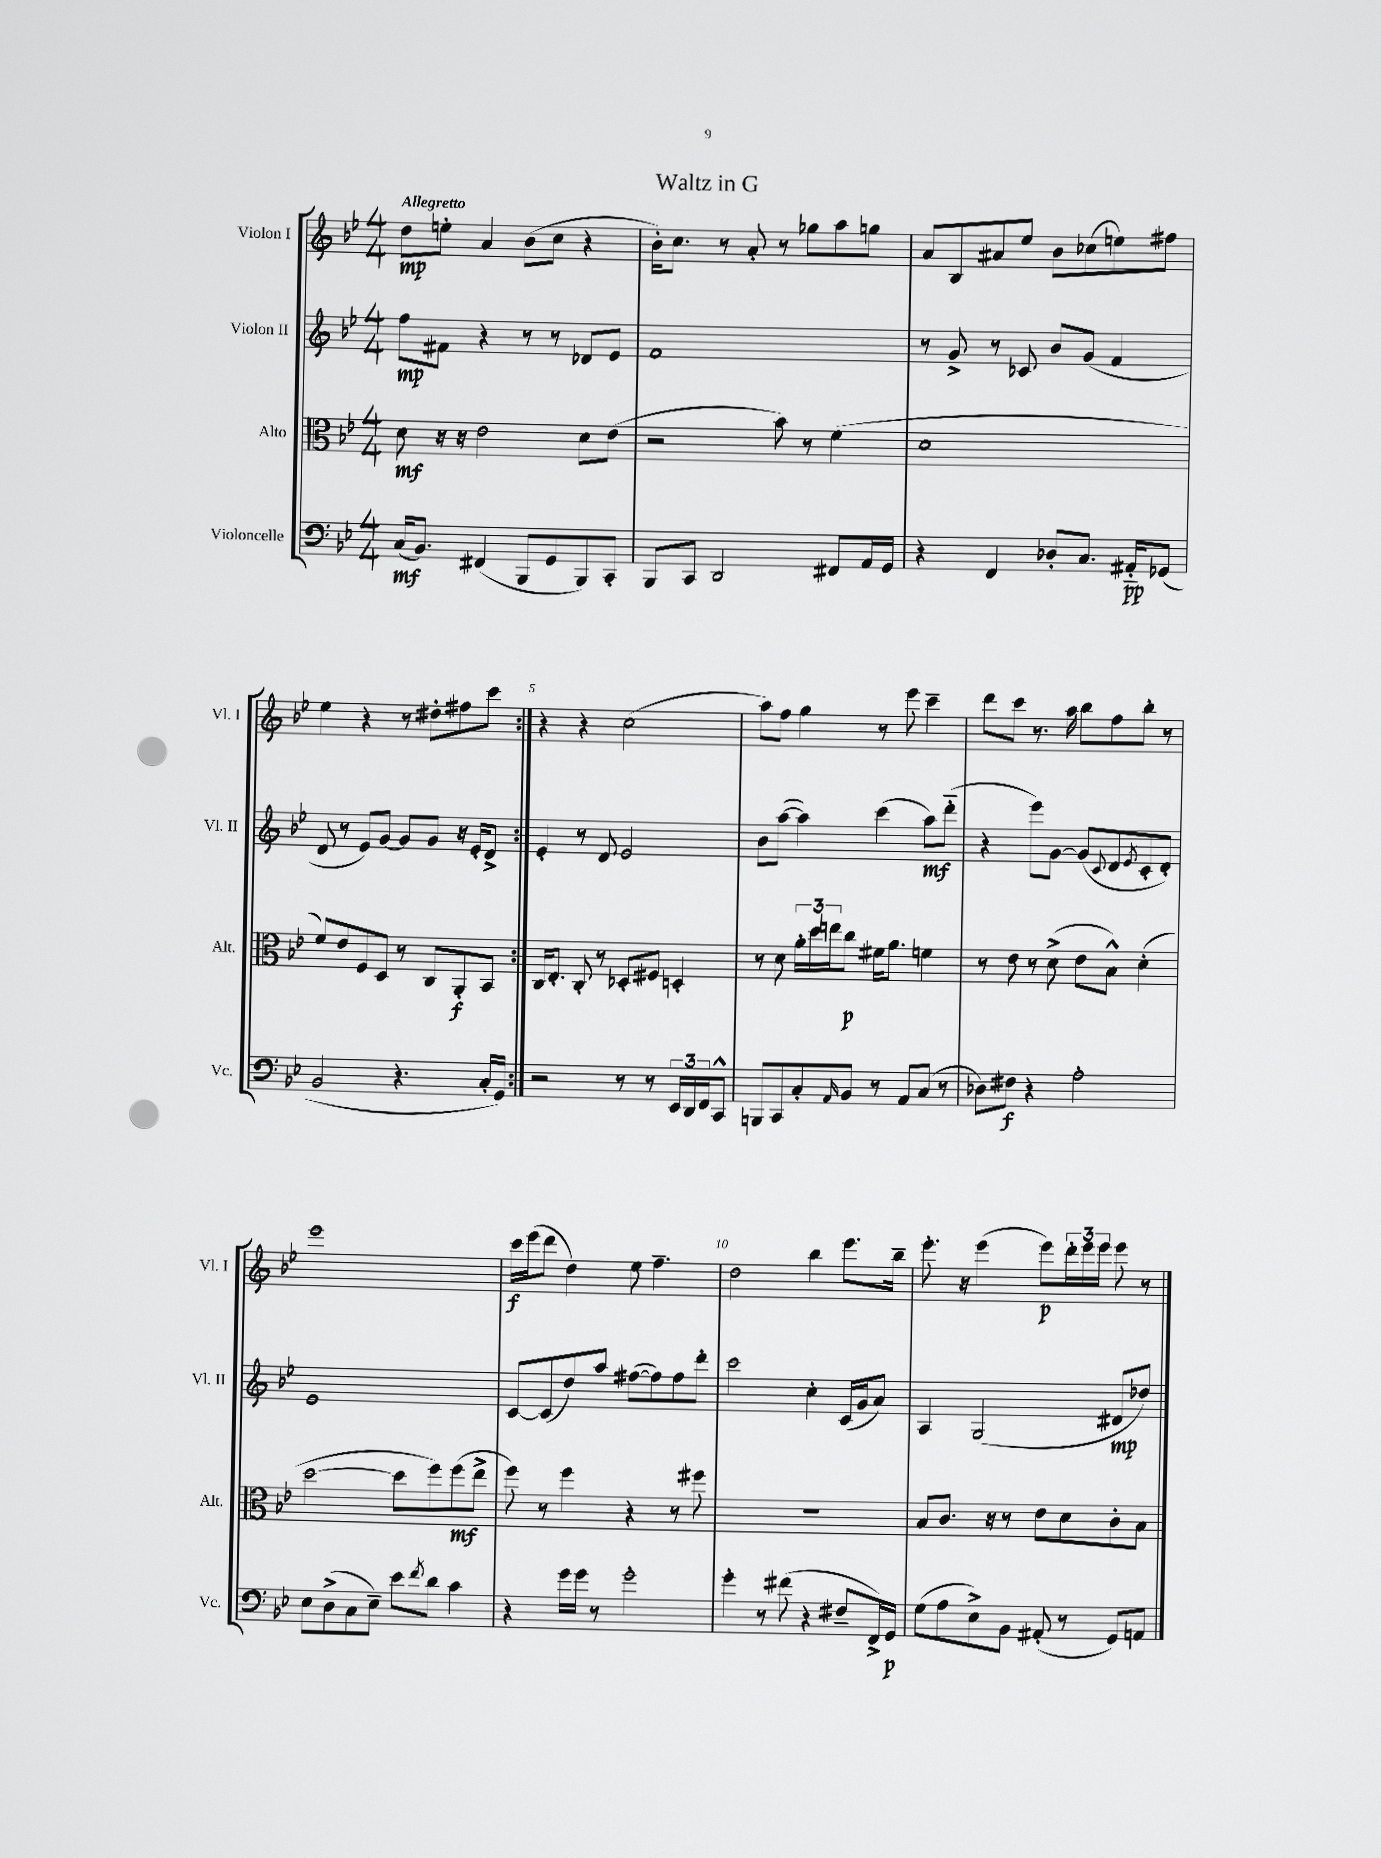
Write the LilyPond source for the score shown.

\header { title = "Waltz in G" }
<<
\new StaffGroup <<
\new Staff = "s0" \with { instrumentName = "Violon I" shortInstrumentName = "Vl. I" } {
    \clef treble \key bes \major \numericTimeSignature \time 4/4 \tempo "Allegretto"
    \repeat volta 2 { d''8\mp e''8-. a'4 bes'8( c''8 r4 |
    bes'16-.) c''8. r8 a'8-. r8 ges''8 a''8 g''8 |
    a'8 bes8 ais'8 ees''8 bes'8 ces''8( e''8) fis''8 |
    ees''4 r4 r8 dis''8-. fis''8 c'''8 | }
    r4 r4 c''2( |
    a''8) f''8 g''4 r8 ees'''8 c'''4-- |
    d'''8 c'''8 r8. a''16 bes''8 f''8 bes''8-. r8 |
    ees'''1 |
    c'''16\f ees'''16( d'''8 d''4) ees''8 f''4.-- |
    d''2 bes''4 ees'''8. bes''16-- |
    ees'''8.-. r16 ees'''4( ees'''8\p) \tuplet 3/2 { d'''16-. ees'''16 ees'''16 } ees'''8 r8 \bar "|." |
}
\new Staff = "s1" \with { instrumentName = "Violon II" shortInstrumentName = "Vl. II" } {
    \clef treble \key bes \major \numericTimeSignature \time 4/4
    \repeat volta 2 { f''8\mp fis'8 r4 r8 r8 des'8 ees'8 |
    f'1 |
    r8 g'8-> r8 ces'8 bes'8 g'8( f'4 |
    d'8 r8 ees'8) g'8~ g'8 g'8 r16 ees'16-. d'8-> | }
    ees'4-. r8 d'8 ees'2 |
    bes'8 a''8~( a''4) c'''4( a''8\mf) d'''8-_( |
    r4 ees'''8) g'8~ g'8( \appoggiatura { c'8 } d'8 \acciaccatura { ees'8 } c'8-. d'8-.) |
    ees'1 |
    c'8~ c'8( d''8) a''8 fis''8~( fis''8) fis''8 d'''8-. |
    c'''2 c''4-. c'16( g'16 a'8) |
    a4 g2( dis'8\mp des''8) \bar "|." |
}
\new Staff = "s2" \with { instrumentName = "Alto" shortInstrumentName = "Alt." } {
    \clef alto \key bes \major \numericTimeSignature \time 4/4
    \repeat volta 2 { d'8\mf r16 r16 ees'2 d'8 ees'8( |
    r2 bes'8) r8 f'4( |
    d'1 |
    f'8) ees'8 f8 d8 r8 c8 a,8-.\f bes,8 | }
    c16 ees8.-. c8-. r8 des8-. fis8 d4-. |
    r8 d'8 \tuplet 3/2 { a'16-. d''16 e''16 } c''8\p fis'16 a'8. f'4 |
    r8 ees'8 r8 d'8->( ees'8 bes8-^) d'4-.( |
    d''2~ d''8 f''8) f''8\mf( ees''8-> |
    f''8) r8 f''4 r4 r8 fis''8 |
    R1 |
    bes8 c'8. r16 r8 ees'8 d'8 c'8-. bes8 \bar "|." |
}
\new Staff = "s3" \with { instrumentName = "Violoncelle" shortInstrumentName = "Vc." } {
    \clef bass \key bes \major \numericTimeSignature \time 4/4
    \repeat volta 2 { c16\mf( bes,8.) fis,4( bes,,8 g,8 bes,,8) c,8-. |
    bes,,8 c,8 d,2 fis,8 a,16 g,16 |
    r4 f,4 des8-. c8. ais,16-_\pp ges,8( |
    bes,2 r4. c16-. g,16) | }
    r2 r8 r8 \tuplet 3/2 { ees,16 d,16 f,16 } c,8-^ |
    b,,8 c,8 c8-. \grace { a,16 } bes,8 r8 a,8 c8( r8 |
    des8) fis8\f r4 a2-. |
    ees8 d8->( c8 ees8--) ees'8 \acciaccatura { f'8 } d'8 c'4 |
    r4 g'16 g'16 r8 g'2-. |
    g'4-. r8 fis'8( r4 fis8-- f,16->) g,16\p |
    g8( a8 ees8->) bes,8 ais,8-.( r8 g,8) a,8 \bar "|." |
}
>>
>>
\layout { \context { \Score \override BarNumber.break-visibility = ##(#f #t #t) barNumberVisibility = #(every-nth-bar-number-visible 5) } }
